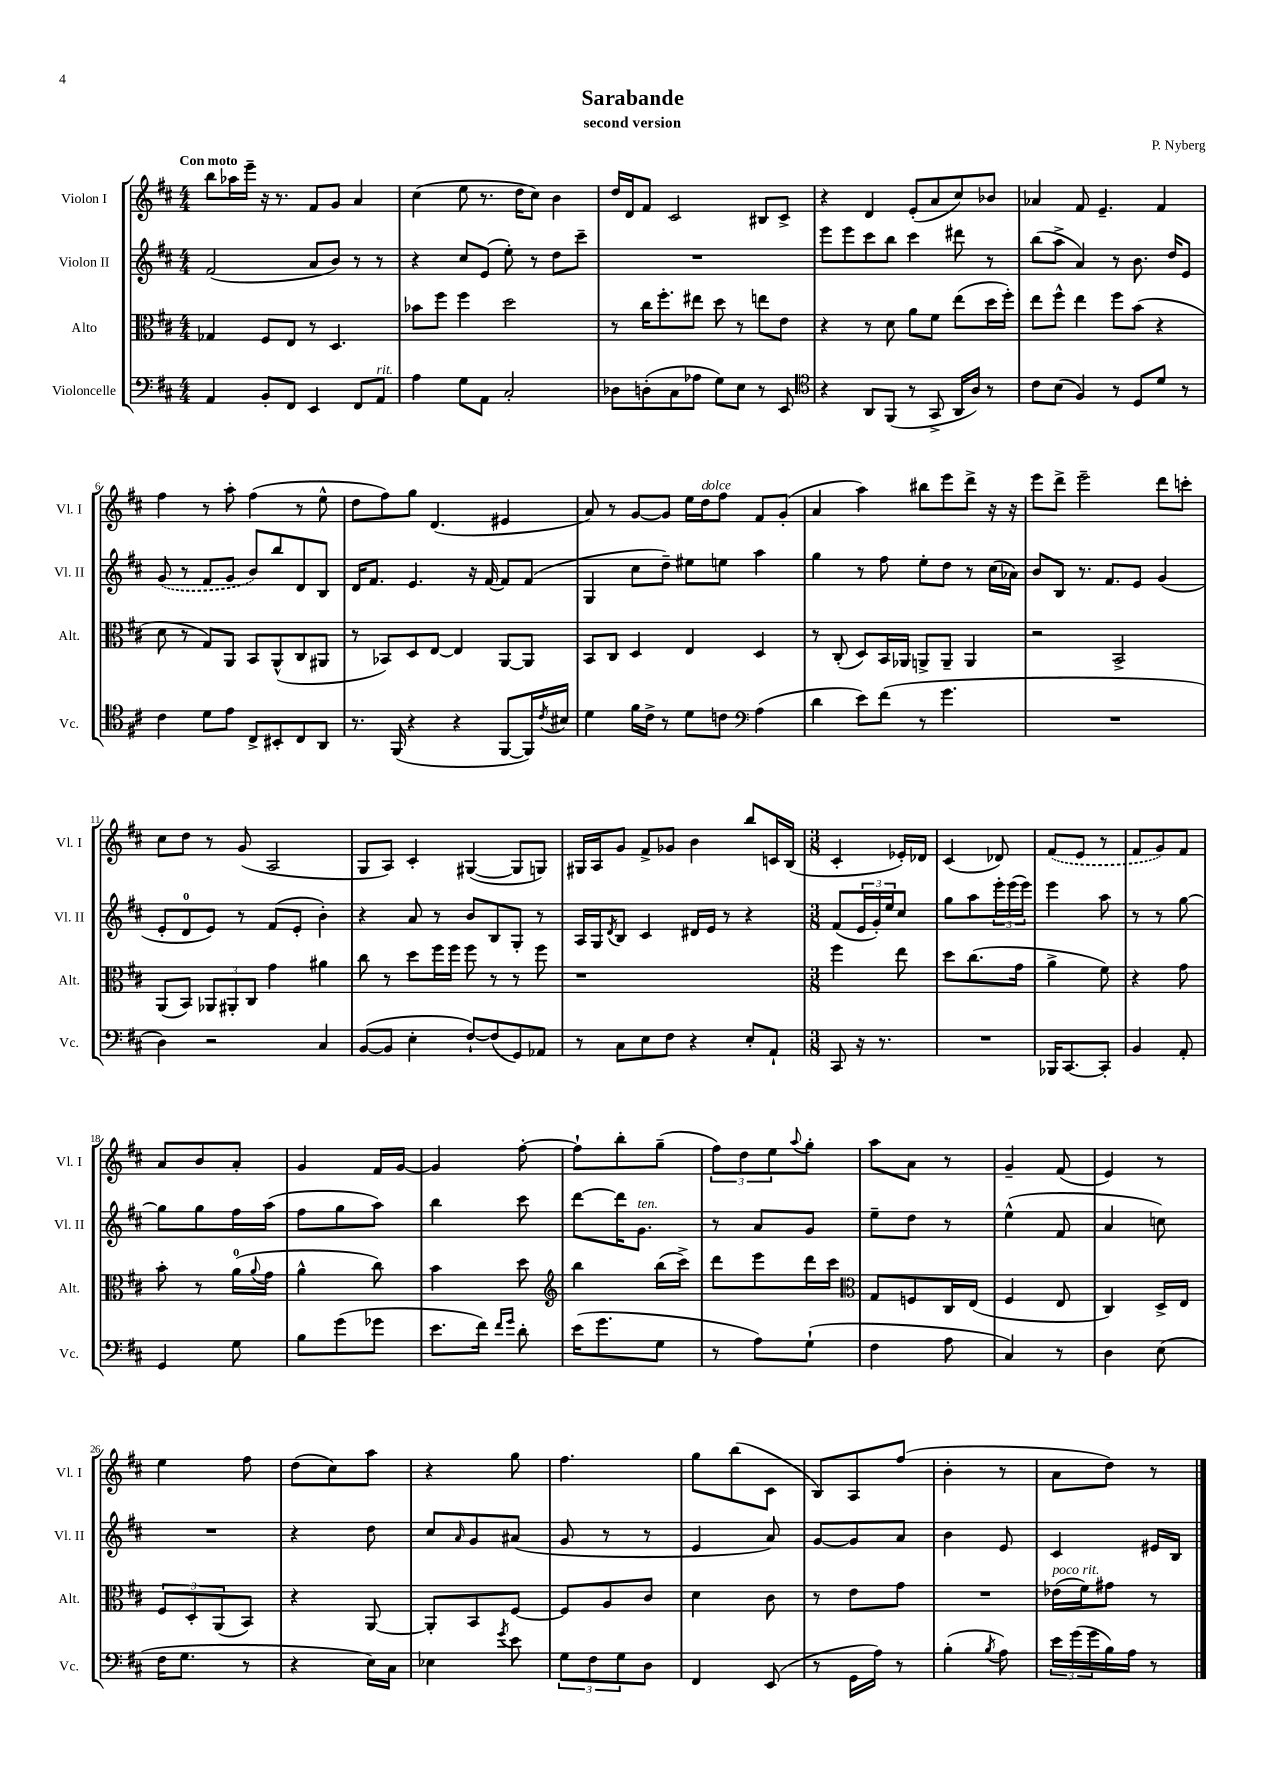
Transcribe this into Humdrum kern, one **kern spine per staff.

**kern	**kern	**kern	**kern
*staff4	*staff3	*staff2	*staff1
*clefF4	*clefC3	*clefG2	*clefG2
*k[f#c#]	*k[f#c#]	*k[f#c#]	*k[f#c#]
*M4/4	*M4/4	*M4/4	*M4/4
4AA/	4G-/	(2f#/	8bb\L
.	.	.	16aa-\L
.	.	.	16eee~\JJ
8BB'/L	8F#/L	.	16r
.	.	.	8.r
8FF#/J	8E/J	.	.
4EE/	8r	8a/L	8f#/L
.	4.D/	8b/J)	8g/J
8FF#/L	.	8r	4a/
8AA/J	.	8r	.
=	=	=	=
4A\	8b-\L	4r	(4cc#\
.	8ff#\J	.	.
8G\L	4ff#\	8cc#/L	8ee\
8AA\J	.	(8e/J	8.r
2C#'/	2dd\	8ee'\)	.
.	.	.	16dd\LK
.	.	8r	8cc#\J)
.	.	8dd\L	4b\
.	.	8ccc#~\J	.
=	=	=	=
8D-\L	8r	1r	16dd/LL
.	.	.	16d/J
(8D'\	16cc#\LK	.	8f#/J
.	8.ff#'\	.	.
8C#\	.	.	2c#/
8A-\J	8ee#\J	.	.
8G\L)	8dd\	.	.
8E\J	8r	.	.
8r	8ee\L	.	8B#/L
8EE/	8e\J	.	8c#^/J
=	=	=	=
*clefC4	*	*	*
4r	4r	8eee\L	4r
.	.	8eee\	.
8AA/L	8r	8ccc#\	4d/
(8FF#/J	8d\	8bb\J	.
8r	8a\L	4ccc#\	(8e'/L
8GG^/	8f#\J	.	8a/
16AA/LL	(8ee\L	8ddd#\	8cc#/)
16A/JJ)	.	.	.
8r	16dd\L	8r	8b-/J
.	16ff#'\JJ)	.	.
=	=	=	=
8c#\L	8ee\L	(8bb\L	4a-/
(8B\J	8ff#^^\J	8aa^\J	.
4F#/)	4ee\	4a/)	8f#/
.	.	.	4.e~/
8r	8ff#\L	8r	.
8D/L	(8b\J	8.b\	.
8d/J	4r	.	4f#/
.	.	16dd/LK	.
8r	.	8e/J	.
=	=	=	=
4c#\	8d\	(8g/	4ff#\
.	8r	8r	.
8d\L	8G/L)	8f#/L	8r
8e\J	8AA/J	8g/J	8aa'\
8C#^/L	8BB/L	8b/L)	(4ff#\
8BB#'/	(8AA^^/	8bb/	.
8C#/	8C#/	8d/	8r
8AA/J	8AA#/J	8B/J	8ee^^\
=	=	=	=
8.r	8r	16d/LK	8dd\L
.	.	8.f#/J	.
.	8BB-/L)	.	8ff#\)
(16FF#/	.	.	.
4r	8D/	4.e/	8gg\J
.	[8E/J	.	(4.d/
4r	4E/]	.	.
.	.	16r	.
.	.	[16f#/	.
[8FF#/L	[8AA/L	8f#/]L	4e#/
16FF#/]L)	8AA/]J	(8f#/J	.
8qc#/	.	.	.
16B#/JJ	.	.	.
=	=	=	=
4d\	8BB/L	4G/	8a/)
.	8C#/J	.	8r
16f#\LL	4D/	8cc#\L	[8g/L
16c#^\JJ	.	.	.
8r	.	8dd~\J)	8g/]J
8d\L	4E/	8ee#\L	16ee\LL
.	.	.	16dd\J
8c\J	.	8ee\J	8ff#\J
*clefF4	*	*	*
(4A\	4D/	4aa\	8f#/L
.	.	.	(8g'/J
=	=	=	=
4d\	8r	4gg\	4a/
.	(8C#'/	.	.
8e\L)	8D/L)	8r	4aa\)
(8f#\J	16BB/L	8ff#\	.
.	16AA-/JJ	.	.
8r	8AA^/L	8ee'\L	8bb#\L
4.g\	8AA~/J	8dd\J	8eee\
.	4AA/	8r	8ddd^\J
.	.	(16cc#\LL	16r
.	.	16a-\JJ)	16r
=	=	=	=
1r	2r	8b/L	8eee\L
.	.	8B/J	8ddd^\J
.	.	8.r	2eee~\
.	.	8.f#/L	.
.	2BB^/	.	.
.	.	8e/J	.
.	.	(4g/	8ddd\L
.	.	.	8ccc'\J
=	=	=	=
4D\)	(8AA/L	8e'/L	8cc#\L
.	8BB/J)	8d/	8dd\J
2r	12AA-/L	8e/J)	8r
.	12AA#'/	.	.
.	.	8r	(8g/
.	12C#/J	.	.
.	4g\	(8f#/L	2A/
.	.	8e'/J	.
4C#/	4a#\	4b'\)	.
=	=	=	=
([8BB/L	8cc#\	4r	8G/L
8BB/]J	8r	.	8A/J)
4E'\	8dd\L	8a/	4c#'/
.	16ff#\L	8r	.
.	16ff#\JJ	.	.
[8F#`/L)	8ff#\	8b/L	([4G#/
(8F#/]	8r	8B/	.
8GG/)	8r	8G'/J	8G#/]L
8AA-/J	8ff#\	8r	8G/J)
=	=	=	=
8r	1r	16A/LL	16G#/LL
.	.	16G/J	16A/J
.	.	8qd/	.
8C#\L	.	8B/J	8g/J
8E\	.	4c#/	8f#^/L
8F#\J	.	.	8g-/J
4r	.	16d#/LL	4b\
.	.	16e/JJ	.
.	.	8r	.
8E'/L	.	4r	8bb/L
8AA`/J	.	.	16c/L
.	.	.	(16B/JJ
=	=	=	=
*M3/8	*M3/8	*M3/8	*M3/8
8CC#/	4ff#\	(8f#/L	4c#'/
16r	.	24e/L	.
.	.	24g'/)	.
8.r	.	.	.
.	.	24ee/J	.
.	8ee\	8cc#/J	16e-'/LL)
.	.	.	16d-/JJ
=	=	=	=
4.r	8dd\L	8gg\L	(4c#/
.	(8.cc#\	8aa\	.
.	.	24eee'\L	8d-/)
.	.	(24eee\	.
.	16g\Jk	.	.
.	.	24eee\JJ)	.
=	=	=	=
16BBB-/LK	4a^\	4eee\	(8f#/L
[8.CC#/	.	.	.
.	.	.	8e/J
8CC#'/]J	8f#\)	8aa\	8r
=	=	=	=
4BB/	4r	8r	8f#/L
.	.	8r	8g/)
8AA'/	8g\	[8gg\	8f#/J
=	=	=	=
4GG/	8b'\	8gg\]L	8a/L
.	8r	8gg\	8b/
8G\	(16a\LL	16ff#\L	8a'/J
.	8qqa/	.	.
.	16g\JJ	(16aa\JJ	.
=	=	=	=
8B\L	4a^^\	8ff#\L	4g/
(8g\	.	8gg\	.
8g-\J	8cc#\)	8aa\J)	16f#/LL
.	.	.	[16g/JJ
=	=	=	=
8.e\L	4b\	4bb\	4g/]
16f#\Jk)	.	.	.
16qqf#/LL	.	.	.
16qqg/JJ	.	.	.
8d'\	8dd\	8ccc#\	[8ff#'\
=	=	=	=
*	*clefG2	*	*
(16e\LK	4bb\	[8ddd\L	8ff#`\]L
8.g\	.	.	.
.	.	16ddd\]K	8bb'\
.	.	8.g\J	.
8G\J	(16bb\LL	.	(8gg~\J
.	16ccc#^\JJ)	.	.
=	=	=	=
8r	8ddd\L	8r	12ff#\L)
.	.	.	12dd\
8A\L)	8eee\	8a/L	.
.	.	.	12ee\
.	.	.	8qqaa/
(8G`\J	16ddd\L	8g/J	8gg'\J
.	16ccc#\JJ	.	.
=	=	=	=
*	*clefC3	*	*
4F#\	8G/L	8ee~\L	8aa\L
.	8F/	8dd\J	8a\J
8A\	16C#/L	8r	8r
.	(16E/JJ	.	.
=	=	=	=
4C#/)	4F#/	(4ee^^\	4g~/
8r	8E/	8f#/	(8f#/
=	=	=	=
4D\	4C#/)	4a/	4e/)
(8E\	16D^/LL	8cc\)	8r
.	16E/JJ	.	.
=	=	=	=
16F#\LK	12F#/L	4.r	4ee\
8.G\J	.	.	.
.	12D'/	.	.
.	(12AA/	.	.
8r	8BB/J)	.	8ff#\
=	=	=	=
4r	4r	4r	(8dd\L
.	.	.	8cc#\)
16E\LL)	[8AA/	8dd\	8aa\J
16C#\JJ	.	.	.
=	=	=	=
4E-\	8AA'/]L	8cc#/L	4r
.	.	16qqa/	.
.	8BB/	8g/	.
8qg/	.	.	.
8e\	[8F#/J	(8a#/J	8gg\
=	=	=	=
12G\L	8F#/]L	8g/	4.ff#\
12F#\	.	.	.
.	8A/	8r	.
12G\	.	.	.
8D\J	8c#/J	8r	.
=	=	=	=
4FF#/	4d\	4e/	8gg\L
.	.	.	(8bb\
(8EE/	8c#\	8a/)	8c#\J
=	=	=	=
8r	8r	[8g/L	8B/L)
16GG\LL	8e\L	8g/]	8A/
16A\JJ)	.	.	.
8r	8g\J	8a/J	(8ff#/J
=	=	=	=
(4B'\	4.r	4b\	4b'\
8qB/	.	.	.
8A\)	.	8e/	8r
=	=	=	=
24e\LL	(16e-\LL	4c#/	8a\L
(24g\	.	.	.
.	16f#\J)	.	.
24g\	.	.	.
16B\)	8g#\J	.	8dd\J)
16A\JJ	.	.	.
8r	8r	16e#/LL	8r
.	.	16B/JJ	.
==	==	==	==
*-	*-	*-	*-
